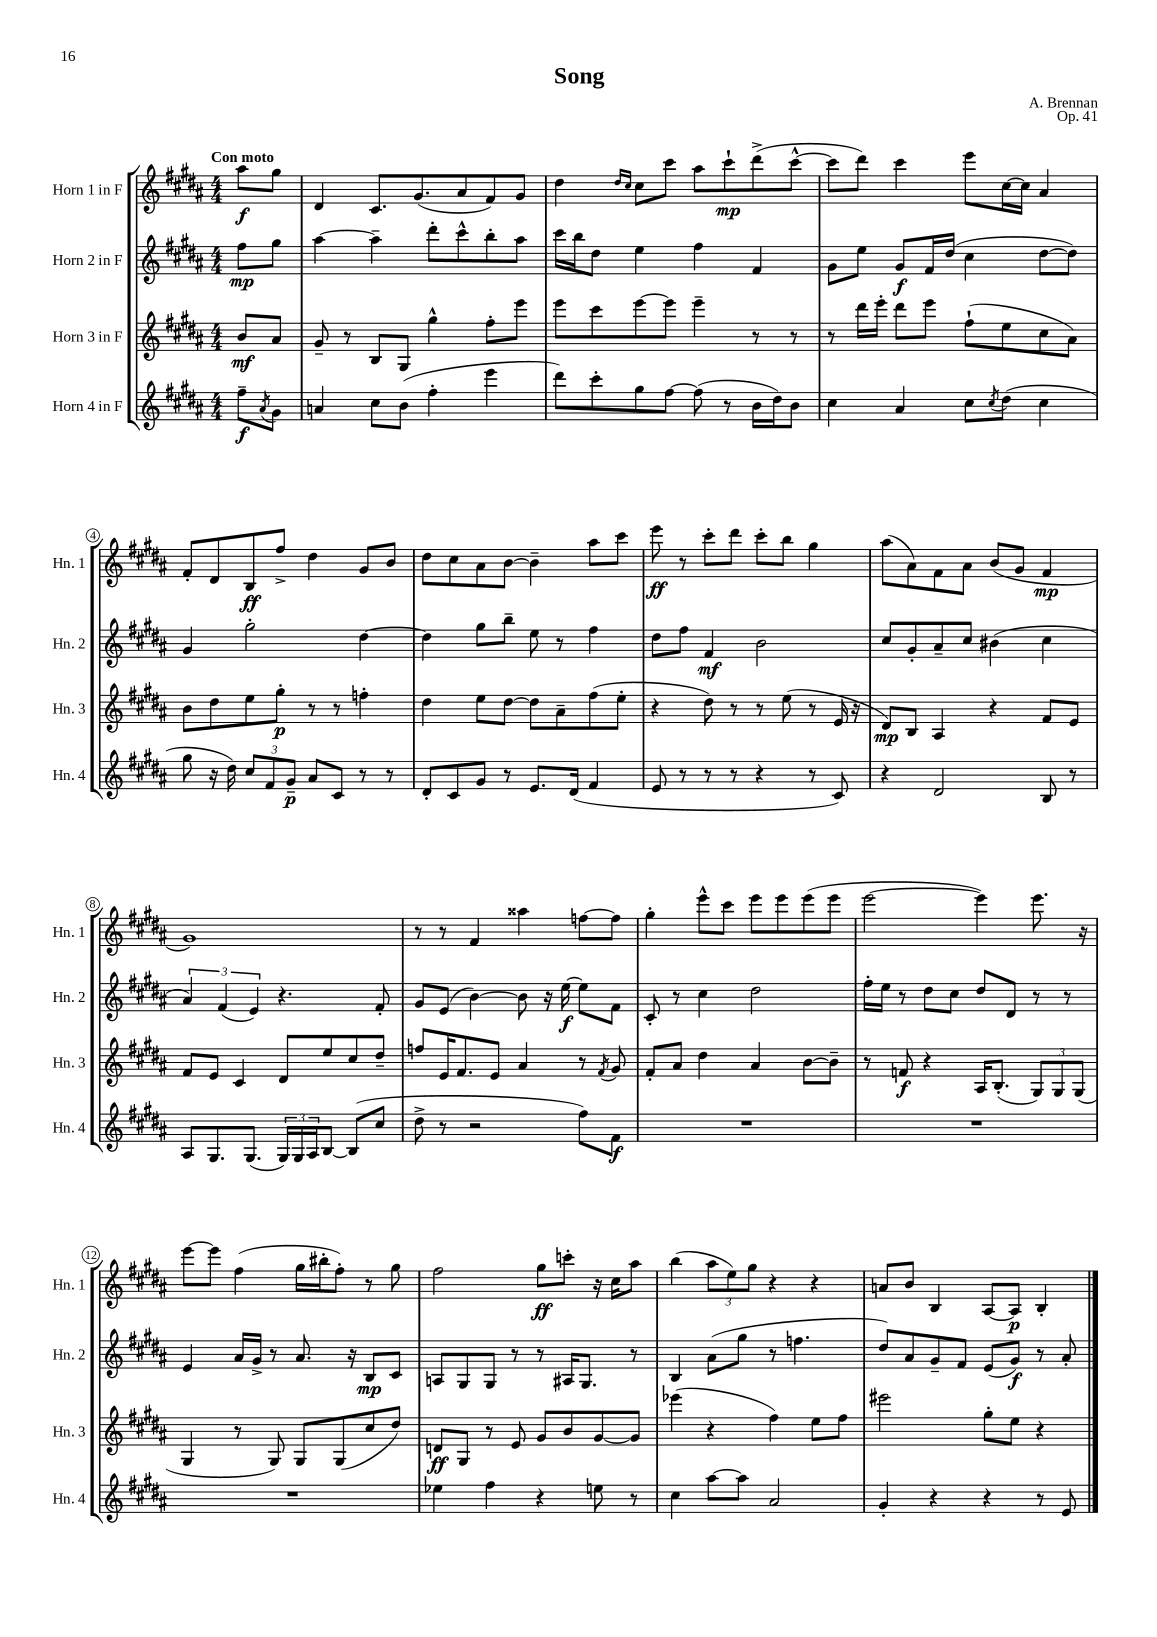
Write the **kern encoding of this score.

**kern	**dynam	**kern	**dynam	**kern	**dynam	**kern	**dynam
*part4	*part4	*part3	*part3	*part2	*part2	*part1	*part1
*staff4	*staff4	*staff3	*staff3	*staff2	*staff2	*staff1	*staff1
*I"Horn 4 in F	*	*I"Horn 3 in F	*	*I"Horn 2 in F	*	*I"Horn 1 in F	*
*I'Hn. 4	*	*I'Hn. 3	*	*I'Hn. 2	*	*I'Hn. 1	*
*clefG2	*	*clefG2	*	*clefG2	*	*clefG2	*
*k[f#c#g#d#a#]	*	*k[f#c#g#d#a#]	*	*k[f#c#g#d#a#]	*	*k[f#c#g#d#a#]	*
*M4/4	*	*M4/4	*	*M4/4	*	*M4/4	*
=	=	=	=	=	=	=	=
!	!	!	!	!	!	!LO:TX:a:B:t=Con moto	!
8ff#~\L	f	8b/L	mf	8ff#\L	mp	8aa#\L	f
8qa#/	.	.	.	.	.	.	.
8g#\J	.	8a#/J	.	8gg#\J	.	8gg#\J	.
=1	=1	=1	=1	=1	=1	=1	=1
4an/	.	8g#~/	.	[4aa#\	.	4d#/	.
.	.	8r	.	.	.	.	.
8cc#\L	.	8B/L	.	4aa#~\]	.	8.c#/L	.
(8b\J	.	8G#/J	.	.	.	.	.
.	.	.	.	.	.	(8.g#/	.
4ff#'\	.	4gg#^^\	.	8ddd#'\L	.	.	.
.	.	.	.	8ccc#^^\	.	8a#/	.
4eee\	.	8ff#'\L	.	8bb'\	.	8f#/)	.
.	.	8eee\J	.	8aa#\J	.	8g#/J	.
=2	=2	=2	=2	=2	=2	=2	=2
8ddd#\L)	.	8eee\L	.	16ccc#\LL	.	4dd#\	.
.	.	.	.	16bb\J	.	.	.
8ccc#'\	.	8ccc#\	.	8dd#\J	.	.	.
.	.	.	.	.	.	16qqdd#/LL	.
.	.	.	.	.	.	16qqcc#/JJ	.
8gg#\	.	[8eee\	.	4ee\	.	8cc#\L	.
[8ff#\J	.	8eee\J]	.	.	.	8ccc#\J	.
(8ff#\]	.	4eee~\	.	4ff#\	.	8aa#\L	.
8r	.	.	.	.	.	8ccc#`\	mp
16b\LL	.	8r	.	4f#/	.	(8ddd#^\	.
16dd#\J)	.	.	.	.	.	.	.
8b\J	.	8r	.	.	.	[8ccc#^^\J	.
=3	=3	=3	=3	=3	=3	=3	=3
4cc#\	.	8r	.	8g#\L	.	8ccc#\L]	.
.	.	16ddd#\LL	.	8ee\J	.	8ddd#\J)	.
.	.	16eee'\JJ	.	.	.	.	.
4a#/	.	8ddd#\L	.	8g#/L	f	4ccc#\	.
.	.	8eee\J	.	16f#/L	.	.	.
.	.	.	.	(16dd#/JJ	.	.	.
8cc#\L	.	(8ff#`\L	.	4cc#\	.	8eee\L	.
8qcc#/	.	.	.	.	.	.	.
(8dd#\J	.	8ee\	.	.	.	[16cc#\L	.
.	.	.	.	.	.	16cc#\JJ]	.
4cc#\	.	8cc#\	.	[8dd#\L	.	4a#/	.
.	.	8a#\J)	.	8dd#\J])	.	.	.
!!LO:LB:g=z
=4	=4	=4	=4	=4	=4	=4	=4
8gg#\	.	8b\L	.	4g#/	.	8f#'/L	.
16r	.	8dd#\	.	.	.	8d#/	.
16dd#\)	.	.	.	.	.	.	.
12cc#/L	.	8ee\	.	2gg#'\	.	8B/	ff
12f#/	.	.	.	.	.	.	.
.	.	8gg#'\J	p	.	.	8ff#^/J	.
12g#~/J	p	.	.	.	.	.	.
8a#/L	.	8r	.	.	.	4dd#\	.
8c#/J	.	8r	.	.	.	.	.
8r	.	4ffn'\	.	[4dd#\	.	8g#/L	.
8r	.	.	.	.	.	8b/J	.
=5	=5	=5	=5	=5	=5	=5	=5
8d#'/L	.	4dd#\	.	4dd#\]	.	8dd#\L	.
8c#/	.	.	.	.	.	8cc#\	.
8g#/J	.	8ee\L	.	8gg#\L	.	8a#\	.
8r	.	[8dd#\J	.	8bb~\J	.	[8b\J	.
8.e/L	.	8dd#\L]	.	8ee\	.	4b~\]	.
.	.	8a#~\	.	8r	.	.	.
(16d#/Jk	.	.	.	.	.	.	.
4f#/	.	(8ff#\	.	4ff#\	.	8aa#\L	.
.	.	8ee'\J	.	.	.	8ccc#\J	.
=6	=6	=6	=6	=6	=6	=6	=6
8e/	.	4r	.	8dd#\L	.	8eee\	ff
8r	.	.	.	8ff#\J	.	8r	.
8r	.	8dd#\)	.	4f#/	mf	8ccc#'\L	.
8r	.	8r	.	.	.	8ddd#\J	.
4r	.	8r	.	2b\	.	8ccc#'\L	.
.	.	(8ee\	.	.	.	8bb\J	.
8r	.	8r	.	.	.	4gg#\	.
8c#/)	.	16e/	.	.	.	.	.
.	.	16r	.	.	.	.	.
=7	=7	=7	=7	=7	=7	=7	=7
4r	.	8d#/L)	mp	8cc#/L	.	(8aa#\L	.
.	.	8B/J	.	8g#'/	.	8a#\)	.
2d#/	.	4A#/	.	8a#~/	.	8f#\	.
.	.	.	.	8cc#/J	.	8a#\J	.
.	.	4r	.	(4b#X\	.	(8b/L	.
.	.	.	.	.	.	8g#/J	.
8B/	.	8f#/L	.	4cc#\	.	4f#/	mp
8r	.	8e/J	.	.	.	.	.
!!LO:LB:g=z
=8	=8	=8	=8	=8	=8	=8	=8
8A#/L	.	8f#/L	.	6a#/)	.	1g#)	.
8.G#/	.	8e/J	.	.	.	.	.
.	.	.	.	(6f#/	.	.	.
.	.	4c#/	.	.	.	.	.
(8.G#/J	.	.	.	.	.	.	.
.	.	.	.	6e/)	.	.	.
24G#/LL)	.	8d#/L	.	4.r	.	.	.
24G#/	.	.	.	.	.	.	.
24A#/J	.	.	.	.	.	.	.
[8B/J	.	8ee/	.	.	.	.	.
(8B/L]	.	8cc#/	.	.	.	.	.
8cc#/J	.	8dd#~/J	.	8f#'/	.	.	.
=9	=9	=9	=9	=9	=9	=9	=9
8dd#^\	.	8ffn/L	.	8g#/L	.	8r	.
8r	.	16e/K	.	(8e/J	.	8r	.
.	.	8.f#/	.	.	.	.	.
2r	.	.	.	[4b\)	.	4f#/	.
.	.	8e/J	.	.	.	.	.
.	.	4a#/	.	8b\]	.	4aa##X\	.
.	.	.	.	16r	.	.	.
.	.	.	.	[16ee\	f	.	.
8ff#\L)	.	8r	.	8ee\L]	.	[8ffn\L	.
.	.	8qf#/	.	.	.	.	.
8f#\J	f	8g#/	.	8f#\J	.	8ff\J]	.
=10	=10	=10	=10	=10	=10	=10	=10
1r	.	8f#'/L	.	8c#'/	.	4gg#'\	.
.	.	8a#/J	.	8r	.	.	.
.	.	4dd#\	.	4cc#\	.	8eee^^\L	.
.	.	.	.	.	.	8ccc#\J	.
.	.	4a#/	.	2dd#\	.	8eee\L	.
.	.	.	.	.	.	8eee\	.
.	.	[8b\L	.	.	.	(8eee\	.
.	.	8b~\J]	.	.	.	8eee\J	.
=11	=11	=11	=11	=11	=11	=11	=11
1r	.	8r	.	16ff#'\LL	.	[2eee\	.
.	.	.	.	16ee\JJ	.	.	.
.	.	8fn/	f	8r	.	.	.
.	.	4r	.	8dd#\L	.	.	.
.	.	.	.	8cc#\J	.	.	.
.	.	16A#/KL	.	8dd#/L	.	4eee\])	.
.	.	(8.B'/J	.	.	.	.	.
.	.	.	.	8d#/J	.	.	.
.	.	12G#/L)	.	8r	.	8.eee\	.
.	.	12G#/	.	.	.	.	.
.	.	.	.	8r	.	.	.
.	.	(12G#/J	.	.	.	.	.
.	.	.	.	.	.	16r	.
!!LO:LB:g=z
=12	=12	=12	=12	=12	=12	=12	=12
1r	.	4G#/	.	4e/	.	[8eee\L	.
.	.	.	.	.	.	8eee\J]	.
.	.	8r	.	16a#/LL	.	(4ff#\	.
.	.	.	.	16g#^/JJ	.	.	.
.	.	8G#/)	.	8r	.	.	.
.	.	8G#/L	.	8.a#/	.	16gg#\LL	.
.	.	.	.	.	.	16bb#X'\J	.
.	.	(8G#/	.	.	.	8ff#'\J)	.
.	.	.	.	16r	.	.	.
.	.	8cc#/	.	8B/L	mp	8r	.
.	.	8dd#/J)	.	8c#/J	.	8gg#\	.
=13	=13	=13	=13	=13	=13	=13	=13
4ee-X\	.	8dn/L	ff	8An/L	.	2ff#\	.
.	.	8G#/J	.	8G#/	.	.	.
4ff#\	.	8r	.	8G#/J	.	.	.
.	.	8e/	.	8r	.	.	.
4r	.	8g#/L	.	8r	.	8gg#\L	ff
.	.	8b/	.	16A#X/KL	.	8cccn'\J	.
.	.	.	.	8.G#/J	.	.	.
8een\	.	[8g#/	.	.	.	16r	.
.	.	.	.	.	.	16cc#\KL	.
8r	.	8g#/J]	.	8r	.	8aa#\J	.
=14	=14	=14	=14	=14	=14	=14	=14
4cc#\	.	(4eee-X\	.	4B/	.	(4bb\	.
[8aa#\L	.	4r	.	(8a#\L	.	12aa#\L	.
.	.	.	.	.	.	12ee\)	.
8aa#\J]	.	.	.	8gg#\J	.	.	.
.	.	.	.	.	.	12gg#\J	.
2a#/	.	4ff#\)	.	8r	.	4r	.
.	.	.	.	4.ffn\	.	.	.
.	.	8ee\L	.	.	.	4r	.
.	.	8ff#\J	.	.	.	.	.
=15	=15	=15	=15	=15	=15	=15	=15
4g#'/	.	2eee#X\	.	8dd#/L)	.	8an/L	.
.	.	.	.	8a#/	.	8b/J	.
4r	.	.	.	8g#~/	.	4B/	.
.	.	.	.	8f#/J	.	.	.
4r	.	8gg#'\L	.	(8e/L	.	[8A#/L	.
.	.	8ee\J	.	8g#/J)	f	8A#/J]	p
8r	.	4r	.	8r	.	4B'/	.
8e/	.	.	.	8a#'/	.	.	.
==	==	==	==	==	==	==	==
*-	*-	*-	*-	*-	*-	*-	*-
